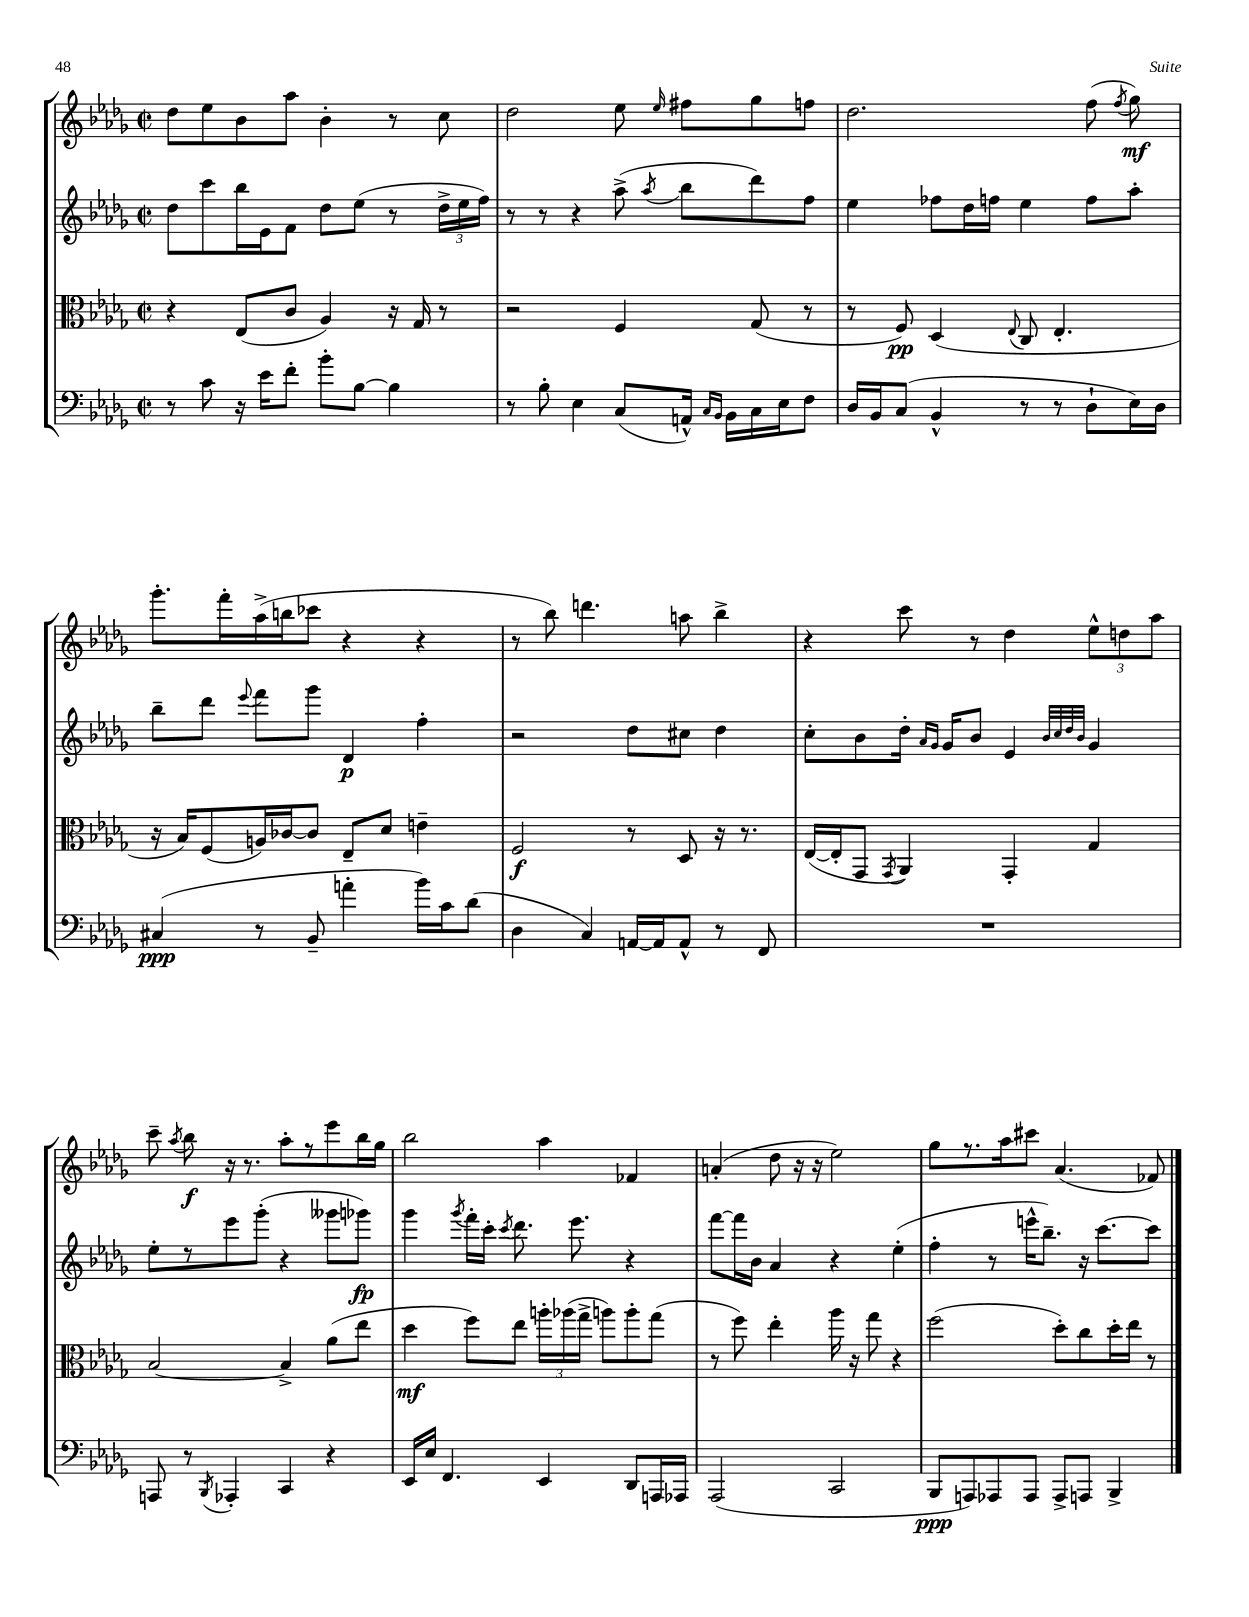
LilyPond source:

<<
\new StaffGroup <<
\new Staff = "s0" {
    \clef treble \key des \major \defaultTimeSignature \time 2/2
    \autoBeamOff des''8[ ees''8 bes'8 aes''8] bes'4-. r8 c''8 |
    des''2 ees''8 \grace { ees''16 } fis''8[ ges''8 f''8] |
    des''2. f''8( \acciaccatura { f''8 } ges''8\mf) |
    ges'''8.[-. f'''16-. aes''16->( b''16 ces'''8] r4 r4 |
    r8 bes''8) d'''4. a''8 bes''4-> |
    r4 c'''8 r8 des''4 \tuplet 3/2 { ees''8[-^ d''8 aes''8] } |
    c'''8-- \acciaccatura { aes''8 } bes''8\f r16 r8. aes''8[-. r8 ees'''8 bes''16 ges''16] |
    bes''2 aes''4 fes'4 |
    a'4-.( des''8 r16 r16 ees''2) |
    ges''8[ r8. aes''16 cis'''8] aes'4.( fes'8) \bar "|." |
}
\new Staff = "s1" {
    \clef treble \key des \major \defaultTimeSignature \time 2/2
    \autoBeamOff des''8[ c'''8 bes''16 ees'16 f'8] des''8[ ees''8]( r8 \tuplet 3/2 { des''16[-> ees''16 f''16]) } |
    r8 r8 r4 aes''8->( \acciaccatura { aes''8 } bes''8[ des'''8) f''8] |
    ees''4 fes''8[ des''16 f''16] ees''4 f''8[ aes''8]-. |
    bes''8[-- des'''8] \appoggiatura { ees'''8 } f'''8[ ges'''8] des'4\p f''4-. |
    r2 des''8[ cis''8] des''4 |
    c''8[-. bes'8 des''16]-. \grace { aes'16[ ges'16] } ges'16[ bes'8] ees'4 \grace { bes'32[ c''32 des''32 bes'32] } ges'4 |
    ees''8[-. r8 ees'''8 ges'''8]-.( r4 geses'''8[ ges'''8]\fp) |
    ges'''4 \acciaccatura { ges'''8 } f'''16[-. c'''16]-. \acciaccatura { c'''8 } des'''8. ees'''8. r4 |
    f'''8[~ f'''16 bes'16] aes'4 r4 ees''4-.( |
    f''4-. r8 e'''16[-^ bes''8.]--) r16 c'''8.[~ c'''8] \bar "|." |
}
\new Staff = "s2" {
    \clef alto \key des \major \defaultTimeSignature \time 2/2
    \autoBeamOff r4 ees8[( c'8] aes4) r16 ges16 r8 |
    r2 f4 ges8( r8 |
    r8 f8\pp) des4( \appoggiatura { ees8 } c8 ees4.-. |
    r16 bes16[) f8( a16) ces'16~ ces'8] ees8[-- des'8] e'4-- |
    f2\f r8 des8 r16 r8. |
    ees16[~( ees16-. ges,8] \acciaccatura { ges,8 } aes,4) ges,4-. ges4 |
    bes2~ bes4-> aes'8[( ees''8] |
    des''4\mf f''8[) ees''8] \tuplet 3/2 { a''16[-. aes''16( ges''16]-> } a''8[) a''8-. ges''8]( |
    r8 f''8) ees''4-. aes''16 r16 ges''8 r4 |
    f''2( des''8[-.) c''8 des''16-. ees''16] r8 \bar "|." |
}
\new Staff = "s3" {
    \clef bass \key des \major \defaultTimeSignature \time 2/2
    \autoBeamOff r8 c'8 r16 ees'16[ f'8]-. bes'8[-. bes8]~ bes4 |
    r8 bes8-. ees4 c8[( a,16]-^) \grace { c16[ bes,16] } bes,16[ c16 ees16 f8] |
    des16[ bes,16 c8]( bes,4-^ r8 r8 des8[-! ees16) des16] |
    cis4\ppp( r8 bes,8-- a'4-. bes'16[) c'16 des'8]( |
    des4 c4) a,16[~ a,16 a,8]-^ r8 f,8 |
    R1 |
    a,,8 r8 \acciaccatura { bes,,8 } aes,,4-. c,4 r4 |
    ees,16[ ees16] f,4. ees,4 des,8[ a,,16 aes,,16] |
    aes,,2( c,2 |
    bes,,8[\ppp a,,8) aes,,8 aes,,8] aes,,8[-> a,,8] bes,,4-> \bar "|." |
}
>>
>>
\layout { \context { \Score \remove "Bar_number_engraver" } }
